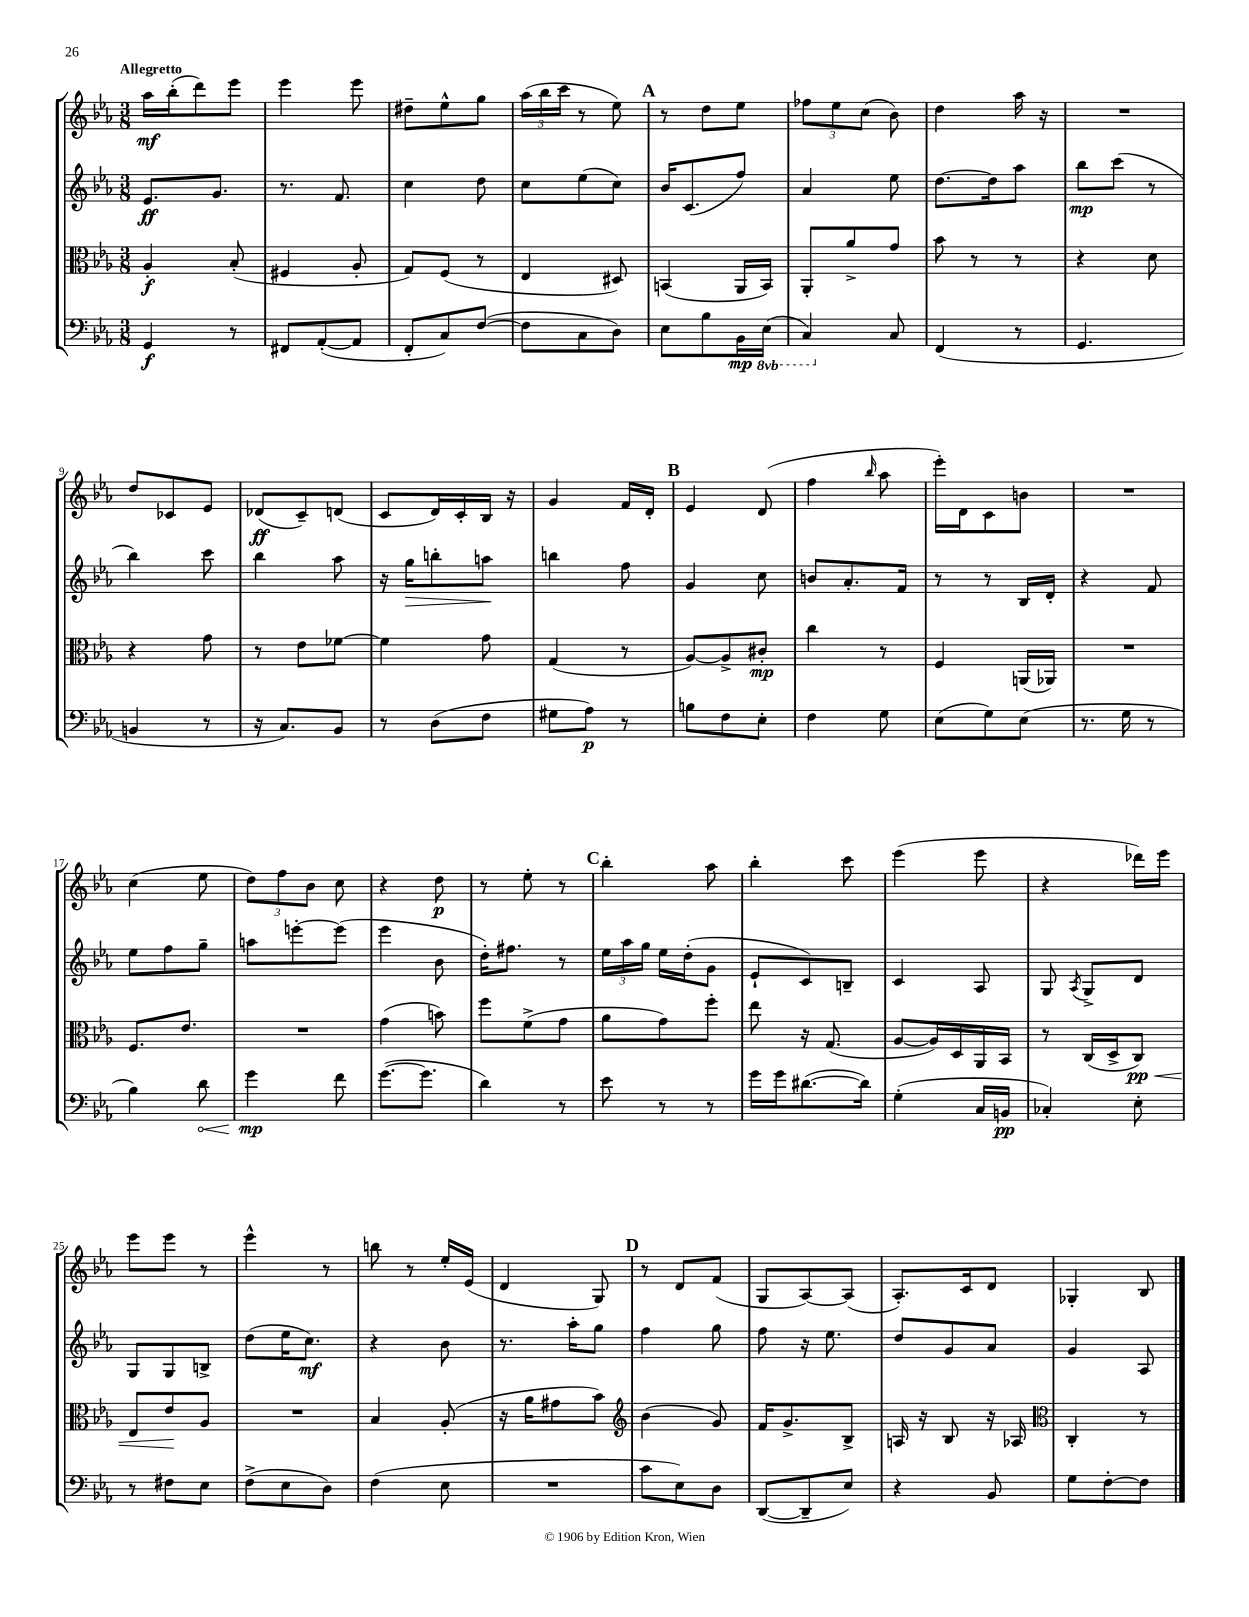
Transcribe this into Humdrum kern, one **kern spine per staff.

**kern	**kern	**kern	**kern
*staff4	*staff3	*staff2	*staff1
*clefF4	*clefC3	*clefG2	*clefG2
*k[b-e-a-]	*k[b-e-a-]	*k[b-e-a-]	*k[b-e-a-]
*M3/8	*M3/8	*M3/8	*M3/8
4GG/	4A-'/	8.e-/L	16aa-\LL
.	.	.	(16bb-'\J
.	.	.	8ddd\)
.	.	8.g/J	.
8r	(8B-'/	.	8eee-\J
=	=	=	=
8FF#/L	4F#/	8.r	4eee-\
([8AA-'/	.	.	.
.	.	8.f/	.
8AA-/]J	8A-'/	.	8eee-\
=	=	=	=
8FF'/L	8G/L)	4cc\	8dd#~\L
8C/)	(8F/J	.	8ee-^^\
([8F/J	8r	8dd\	8gg\J
=	=	=	=
8F\]L	4E-/	8cc\L	(24aa-\LL
.	.	.	24bb-\
.	.	.	24ccc\JJ
8C\	.	(8ee-\	8r
8D\J)	8D#/)	8cc\J)	8ee-\)
=	=	=	=
8E-\L	(4BB/	16b-/LK	8r
.	.	(8.c/	.
8B-\	.	.	8dd\L
16BB-\L	16AA-/LL	8ff/J)	8ee-\J
(16EE-\JJ	16BB/JJ)	.	.
=	=	=	=
4CC/)	8AA-'/L	4a-/	12ff-\L
.	.	.	12ee-\
.	8a-^/	.	.
.	.	.	(12cc\J
8C/	8g/J	8ee-\	8b-\)
=	=	=	=
(4FF/	8b-\	[8.dd\L	4dd\
.	8r	.	.
.	.	16dd\]k	.
8r	8r	8aa-\J	16aa-\
.	.	.	16r
=	=	=	=
4.GG/	4r	8bb-\L	4.r
.	.	(8ccc\J	.
.	8d\	8r	.
=	=	=	=
4BB/	4r	4bb-\)	8dd/L
.	.	.	8c-/
8r	8g\	8ccc\	8e-/J
=	=	=	=
16r	8r	4bb-\	(8d-/L
8.C/L)	.	.	.
.	8e-\L	.	8c~/)
8BB-/J	[8f-\J	8aa-\	(8d/J
=	=	=	=
8r	4f-\]	16r	8c/L
.	.	16gg\LK	.
(8D\L	.	8bb'\	16d/L)
.	.	.	16c'/
8F\J	8g\	8aa\J	16B-/JJ
.	.	.	16r
=	=	=	=
8G#\L	(4G/	4bb\	4g/
8A-\J)	.	.	.
8r	8r	8ff\	16f/LL
.	.	.	16d'/JJ
=	=	=	=
8B\L	[8A-/L)	4g/	4e-/
8F\	8A-^/]	.	.
8E-'\J	8c#'/J	8cc\	(8d/
=	=	=	=
4F\	4cc\	8b/L	4ff\
.	.	8.a-'/	.
.	.	.	16qqbb-/
8G\	8r	.	8aa-\
.	.	16f/Jk	.
=	=	=	=
(8E-\L	4F/	8r	16eee-'\LL)
.	.	.	16d\J
8G\)	.	8r	8c\
(8E-\J	(16AA/LL	16B-/LL	8b\J
.	16AA-/JJ)	16d'/JJ	.
=	=	=	=
8.r	4.r	4r	4.r
16G\	.	.	.
8r	.	8f/	.
=	=	=	=
4B-\)	8.F/L	8ee-\L	(4cc\
.	.	8ff\	.
.	8.e-/J	.	.
8d\	.	8gg~\J	8ee-\
=	=	=	=
4g\	4.r	8aa\L	12dd\L)
.	.	.	12ff\
.	.	[8eee'\	.
.	.	.	12b-\J
8f\	.	(8eee\]J	8cc\
=	=	=	=
([8.g\L	(4g\	4eee-\	4r
8.g\]J	.	.	.
.	8b\)	8b-\	8dd\
=	=	=	=
4d\)	8ff\L	16dd'\LK)	8r
.	.	8.ff#\J	.
.	(8f^\	.	8ee-'\
8r	8g\J	8r	8r
=	=	=	=
8e-\	8a-\L	24ee-\LL	4bb-'\
.	.	24aa-\	.
.	.	24gg\JJ	.
8r	8g\)	16ee-\LL	.
.	.	(16dd'\J	.
8r	8ff'\J	8g\J	8aa-\
=	=	=	=
16g\LL	8ee-\	8e-`/L	4bb-'\
16g\J	.	.	.
([8.d#\	16r	8c/)	.
.	(8.G/	.	.
.	.	8B~/J	8ccc\
16d#\]Jk)	.	.	.
=	=	=	=
(4G'\	[8A-/L	4c/	(4eee-\
.	16A-/]L)	.	.
.	16D/	.	.
16C/LL	16AA-/	8A-/	8eee-\
16BB/JJ	16BB-/JJ	.	.
=	=	=	=
4C-'/)	8r	8G/	4r
.	.	8qA-/	.
.	(16C/LL	8G^/L	.
.	16D^/J	.	.
8E-'\	8C/J)	8d/J	16ddd-\LL)
.	.	.	16eee-\JJ
=	=	=	=
8r	8E-/L	8G/L	8eee-\L
8F#\L	8e-/	8G/	8eee-\J
8E-\J	8A-/J	8B^/J	8r
=	=	=	=
(8F^\L	4.r	(8dd\L	4eee-^^\
8E-\	.	16ee-\K	.
.	.	8.cc\J)	.
8D\J)	.	.	8r
=	=	=	=
(4F\	4B-/	4r	8bb\
.	.	.	8r
8E-\	(8A-'/	8b-\	16ee-'/LL
.	.	.	(16e-/JJ
=	=	=	=
4.r	16r	8.r	4d/
.	16a-\LK	.	.
.	8g#\	.	.
.	.	16aa-'\LK	.
.	8b-\J)	8gg\J	8G/)
=	=	=	=
*	*clefG2	*	*
8c\L	(4b-\	4ff\	8r
8E-\)	.	.	8d/L
8D\J	8g/)	8gg\	(8f/J
=	=	=	=
([8DD/L	16f/LK	8ff\	8G/L
.	8.g^/	.	.
8DD~/]	.	16r	[8A-/)
.	.	8.ee-\	.
8E-/J)	8B-^/J	.	(8A-/]J
=	=	=	=
4r	16A/	8dd/L	8.A-'/L)
.	16r	.	.
.	8B-/	8g/	.
.	.	.	16c/k
8BB-/	16r	8a-/J	8d/J
.	16A-/	.	.
=	=	=	=
*	*clefC3	*	*
8G\L	4C'/	4g/	4G-'/
[8F'\	.	.	.
8F\]J	8r	8A-/	8B-/
==	==	==	==
*-	*-	*-	*-
